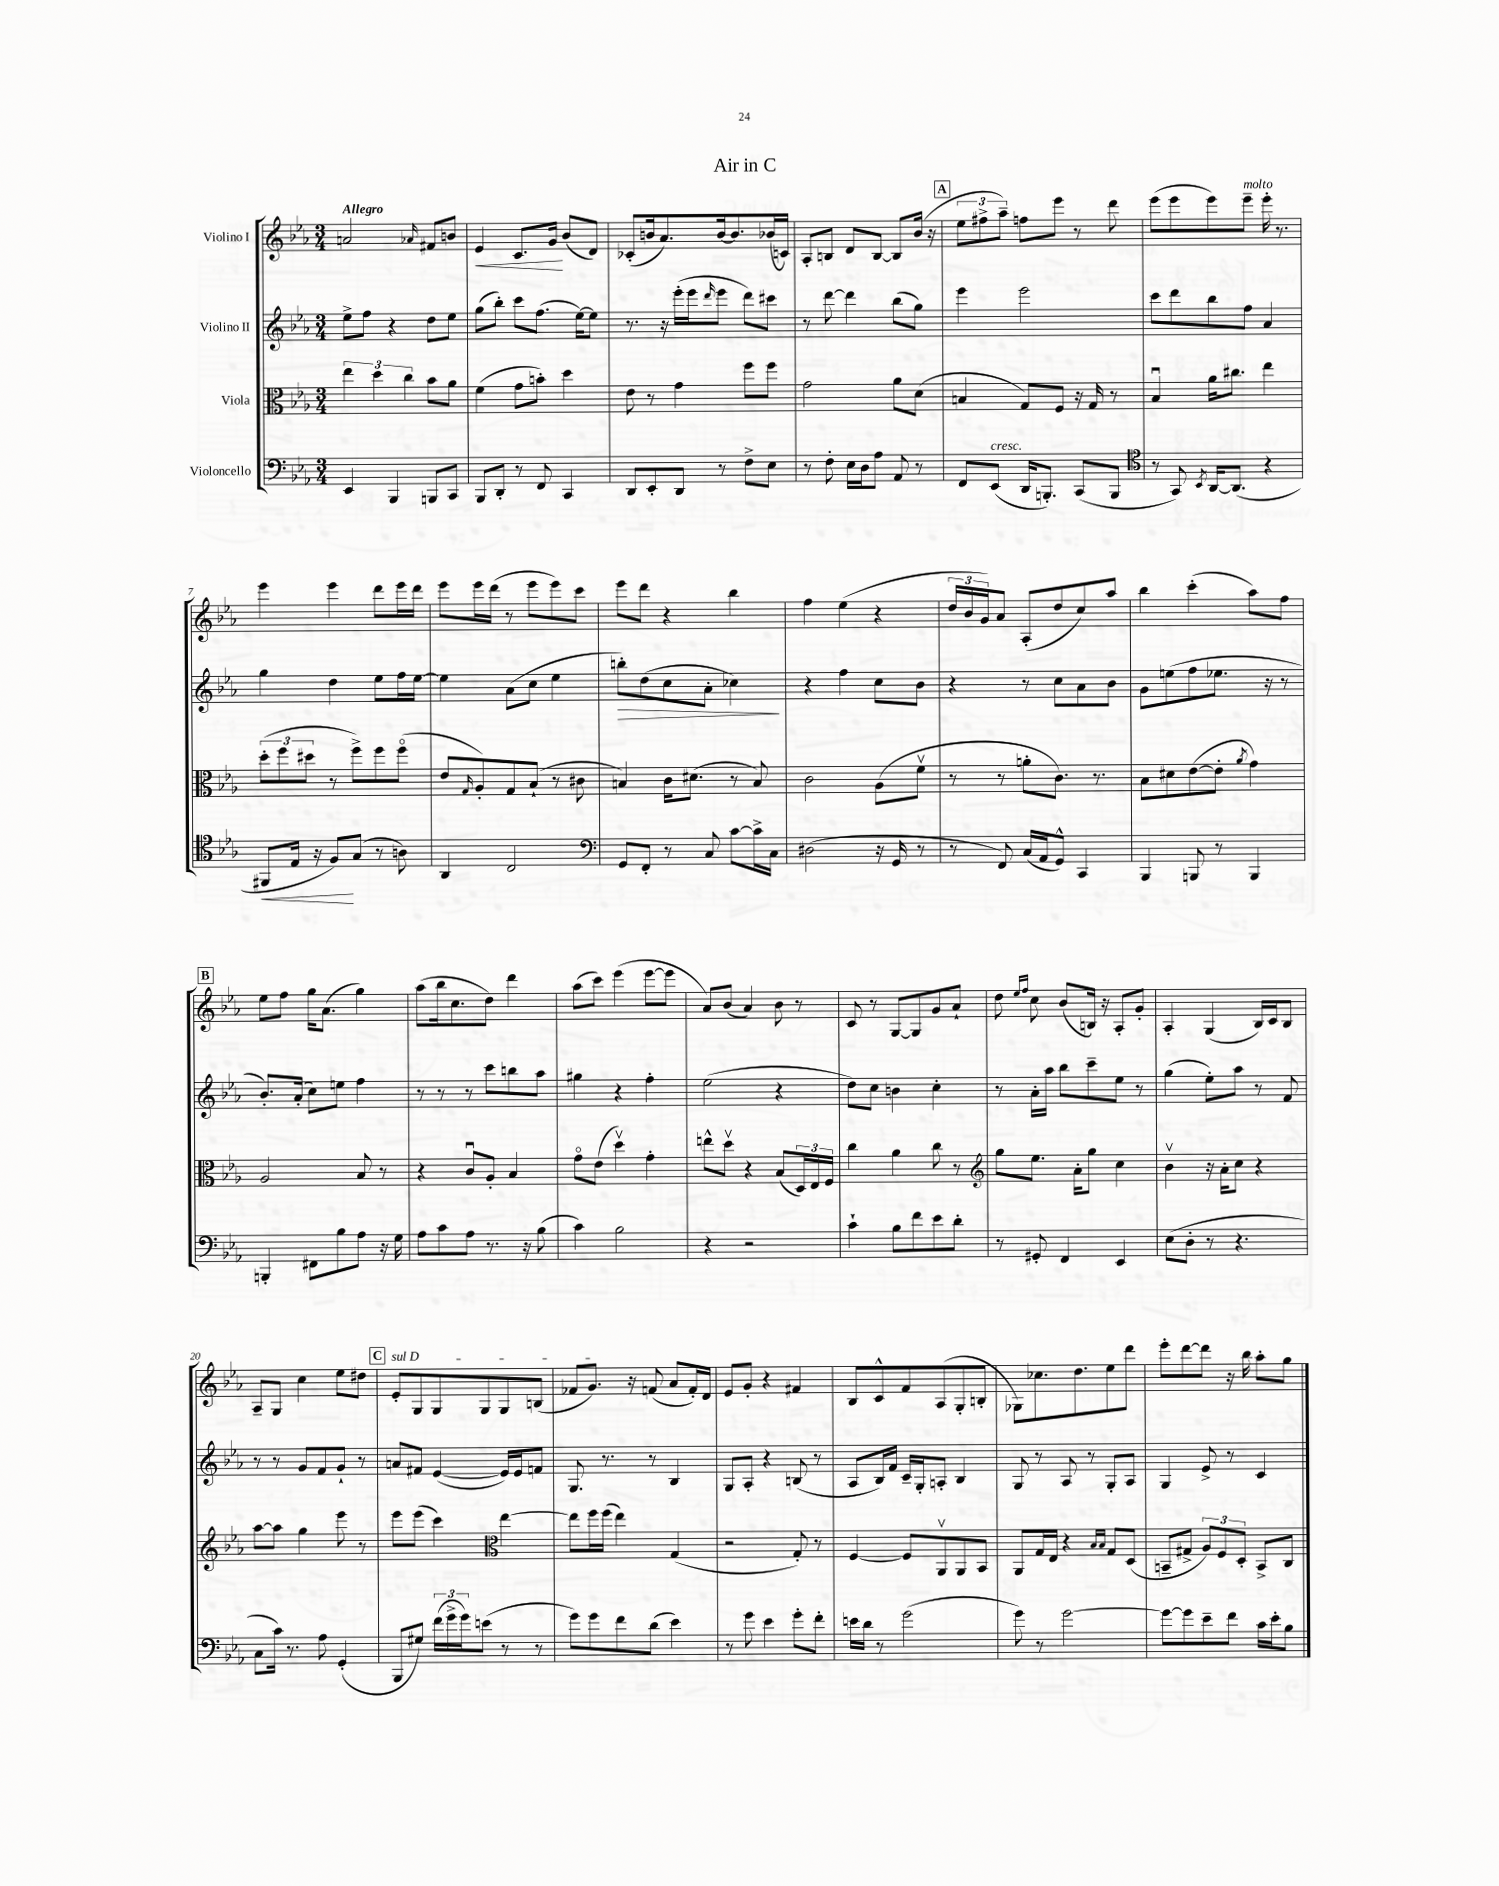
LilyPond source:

\header { title = "Air in C" }
<<
\new StaffGroup <<
\new Staff = "s0" \with { instrumentName = "Violino I" } {
    \clef treble \key ees \major \numericTimeSignature \time 3/4 \tempo "Allegro"
    a'2 \grace { aes'16 } fis'8 b'8 |
    ees'4\< c'8. g'16\! bes'8( d'8) |
    ces'8-.( b'16 aes'8.) b'16~ b'8. bes'16( c'16) |
    aes8-. b8 d'8 b8~ b8 bes'16( r16 |
    \mark \markup { \box "A" } \tuplet 3/2 { ees''8 fis''8-> aes''8--) } f''8 ees'''8 r8 d'''8 |
    ees'''8( ees'''8 ees'''8) ees'''8--^\markup { \italic "molto" } ees'''16-. r8. |
    ees'''4 ees'''4 d'''8 ees'''16 d'''16 |
    ees'''8 ees'''16 d'''16( r8 ees'''8 ees'''8) c'''8 |
    ees'''8 d'''8 r4 bes''4 |
    f''4 ees''4( r4 |
    \tuplet 3/2 { d''16 bes'16 g'16) } aes'8 aes8-.( d''8 c''8) aes''8 |
    bes''4 c'''4-.( aes''8) f''8 |
    \mark \markup { \box "B" } ees''8 f''8 g''16 aes'8.( g''4) |
    aes''8( bes''16 c''8. d''8) d'''4 |
    aes''8( c'''8) ees'''4( ees'''8~ ees'''8 |
    aes'8) bes'8( aes'4) bes'8 r8 |
    c'8 r8 g8~ g8 g'8 aes'8-! |
    d''8 \grace { ees''16 f''16 } c''8 bes'8( b16) r16 aes8-. g'8-. |
    aes4-. g4( bes16) c'16 bes8 |
    aes8-- g8 c''4 ees''8 dis''8 |
    \mark \markup { \box "C" } \once \override TextSpanner.bound-details.left.text = \markup { \italic "sul D" } ees'8-.\startTextSpan g8 g8 g8 g8 b8( |
    fes'8 g'8.\stopTextSpan) r16 f'8( aes'8 f'16-.) d'16 |
    ees'8 g'8-. r4 fis'4 |
    bes8 c'8-^ f'8 aes8( g8-. b8-. |
    ges8) ces''8. d''8. ees''8 d'''8 |
    ees'''8-. d'''8~ d'''8 r16 bes''16 aes''8-. g''8 \bar "|." |
}
\new Staff = "s1" \with { instrumentName = "Violino II" } {
    \clef treble \key ees \major \numericTimeSignature \time 3/4
    ees''8-> f''8 r4 d''8 ees''8 |
    g''8( bes''8-.) c'''8 f''8.( ees''16~) ees''8 |
    r8. r16 ees'''16-.( ees'''16 \grace { d'''16 } ees'''8 d'''8) cis'''8 |
    r8 d'''8~ d'''4 bes''8( g''8) |
    \mark \markup { \box "A" } ees'''4 ees'''2 |
    c'''8 d'''8 bes''8 f''8 aes'4 |
    g''4 d''4 ees''8 f''16 ees''16~ |
    ees''4 aes'8( c''8 ees''4 |
    b''8-.\>) d''8( c''8 aes'8-. ces''4\!) |
    r4 f''4 c''8 bes'8 |
    r4 r8 c''8 aes'8 bes'8 |
    g'8 e''8( f''8 ees''8. r16 r8 |
    \mark \markup { \box "B" } bes'8.-.) aes'16-.( c''8) e''8 f''4 |
    r8 r8 r8 c'''8 b''8 aes''8 |
    gis''4 r4 f''4-. |
    ees''2( r4 |
    d''8) c''8 b'4 c''4-. |
    r8 aes'16-. aes''16 bes''8 c'''8-- ees''8 r8 |
    g''4( ees''8-.) aes''8 r8 f'8 |
    r8 r8 g'8 f'8 g'8-! r8 |
    \mark \markup { \box "C" } a'8 fis'8 ees'4~( ees'16) ees'16 f'8 |
    g8. r8. r8 bes4 |
    g8 aes8-. r4 b8( r8 |
    aes8 bes16) f'16 c'16-- g16-. a8-. bes4 |
    g8 r8 aes8 r8 g8-. aes8 |
    g4 ees'8-> r8 c'4 \bar "|." |
}
\new Staff = "s2" \with { instrumentName = "Viola" } {
    \clef alto \key ees \major \numericTimeSignature \time 3/4
    \tuplet 3/2 { ees''4 d''4 c''4 } bes'8 aes'8 |
    f'4( g'8 b'8-.) d''4 |
    ees'8 r8 g'4 f''8 f''8 |
    g'2 aes'8 d'8( |
    \mark \markup { \box "A" } b4 g8) f8 r16 g16 r8 |
    bes4\downbow aes'16 cis''8. ees''4 |
    \tuplet 3/2 { d''8-.( f''8 dis''8 } r8 f''8->) f''8 f''8\flageolet( |
    ees'8 \grace { g16 } aes8-.) g8 bes8-!( r8 cis'8 |
    b4) c'16 dis'8.( r8 b8) |
    c'2 aes8( f'8\upbow |
    r8 r8 a'8-. c'8.) r8. |
    bes8 dis'8 ees'8~( ees'8-. \acciaccatura { aes'8 } g'4) |
    \mark \markup { \box "B" } aes2 bes8 r8 |
    r4 c'8\downbow aes8-. bes4 |
    g'8\flageolet ees'8( d''4\upbow) g'4-. |
    e''8-^ d''8\upbow r4 bes8( \tuplet 3/2 { d16) ees16 f16 } |
    c''4 aes'4 c''8 r8 |
    \clef treble g''8 ees''8. aes'16-. g''8 c''4 |
    bes'4\upbow r16 aes'16-. c''8 r4 |
    aes''8~ aes''8 g''4 ees'''8 r8 |
    \mark \markup { \box "C" } ees'''8 ees'''8( c'''4) \clef alto ees''4~ |
    ees''8 f''16 f''16( ees''4) g4( |
    r2 g8-.) r8 |
    f4~ f8 aes,8\upbow aes,8 bes,8 |
    aes,8 g16 ees16 r4 \grace { bes16 bes16 } g8 d8( |
    b,8-- gis8-> \tuplet 3/2 { aes8) f8 d8-. } b,8-> c8 \bar "|." |
}
\new Staff = "s3" \with { instrumentName = "Violoncello" } {
    \clef bass \key ees \major \numericTimeSignature \time 3/4
    ees,4 bes,,4 b,,8 c,8 |
    bes,,8 d,8-. r8 f,8 c,4 |
    d,8 ees,8-. d,8 r8 f8-> ees8 |
    r8 f8-. ees16 d16 aes8 aes,8 r8 |
    \mark \markup { \box "A" } f,8 ees,8^\markup { \italic "cresc." }( d,16 b,,8.-.) c,8( b,,8 |
    \clef tenor r8 g,8) \acciaccatura { bes,8 } aes,16~ aes,8.( r4 |
    fis,8\< ees16 r16 f8\!) g8( r8 a8) |
    aes,4 c2 |
    \clef bass g,8 f,8-. r8 c8 c'8~ c'16-> c16 |
    dis2( r16 g,16 r8 |
    r8 f,8) c16( aes,16 g,8-^) c,4 |
    bes,,4 b,,8 r8 b,,4 |
    \mark \markup { \box "B" } b,,4-. fis,8 bes8 aes8 r16 g16 |
    aes8 c'8 aes8 r8. r16 bes8( |
    c'4) bes2 |
    r4 r2 |
    c'4-! bes8 f'8 ees'8 d'8-. |
    r8 gis,8-. f,4 ees,4 |
    ees8( d8-. r8 r4. |
    c8 c'16) r8. aes8 g,4-.( |
    \mark \markup { \box "C" } bes,,8 gis8) \tuplet 3/2 { f'16( g'16-> g'16) } e'8( r8 r8 |
    g'8) g'8 f'8 d'8( ees'4) |
    r8 g'8 ees'4 g'8-. f'8-. |
    e'16 d'16 r8 g'2( |
    g'8) r8 g'2~ |
    g'8~ g'8 ees'8-- f'8 c'16 ees'16-. bes8 \bar "|." |
}
>>
>>
